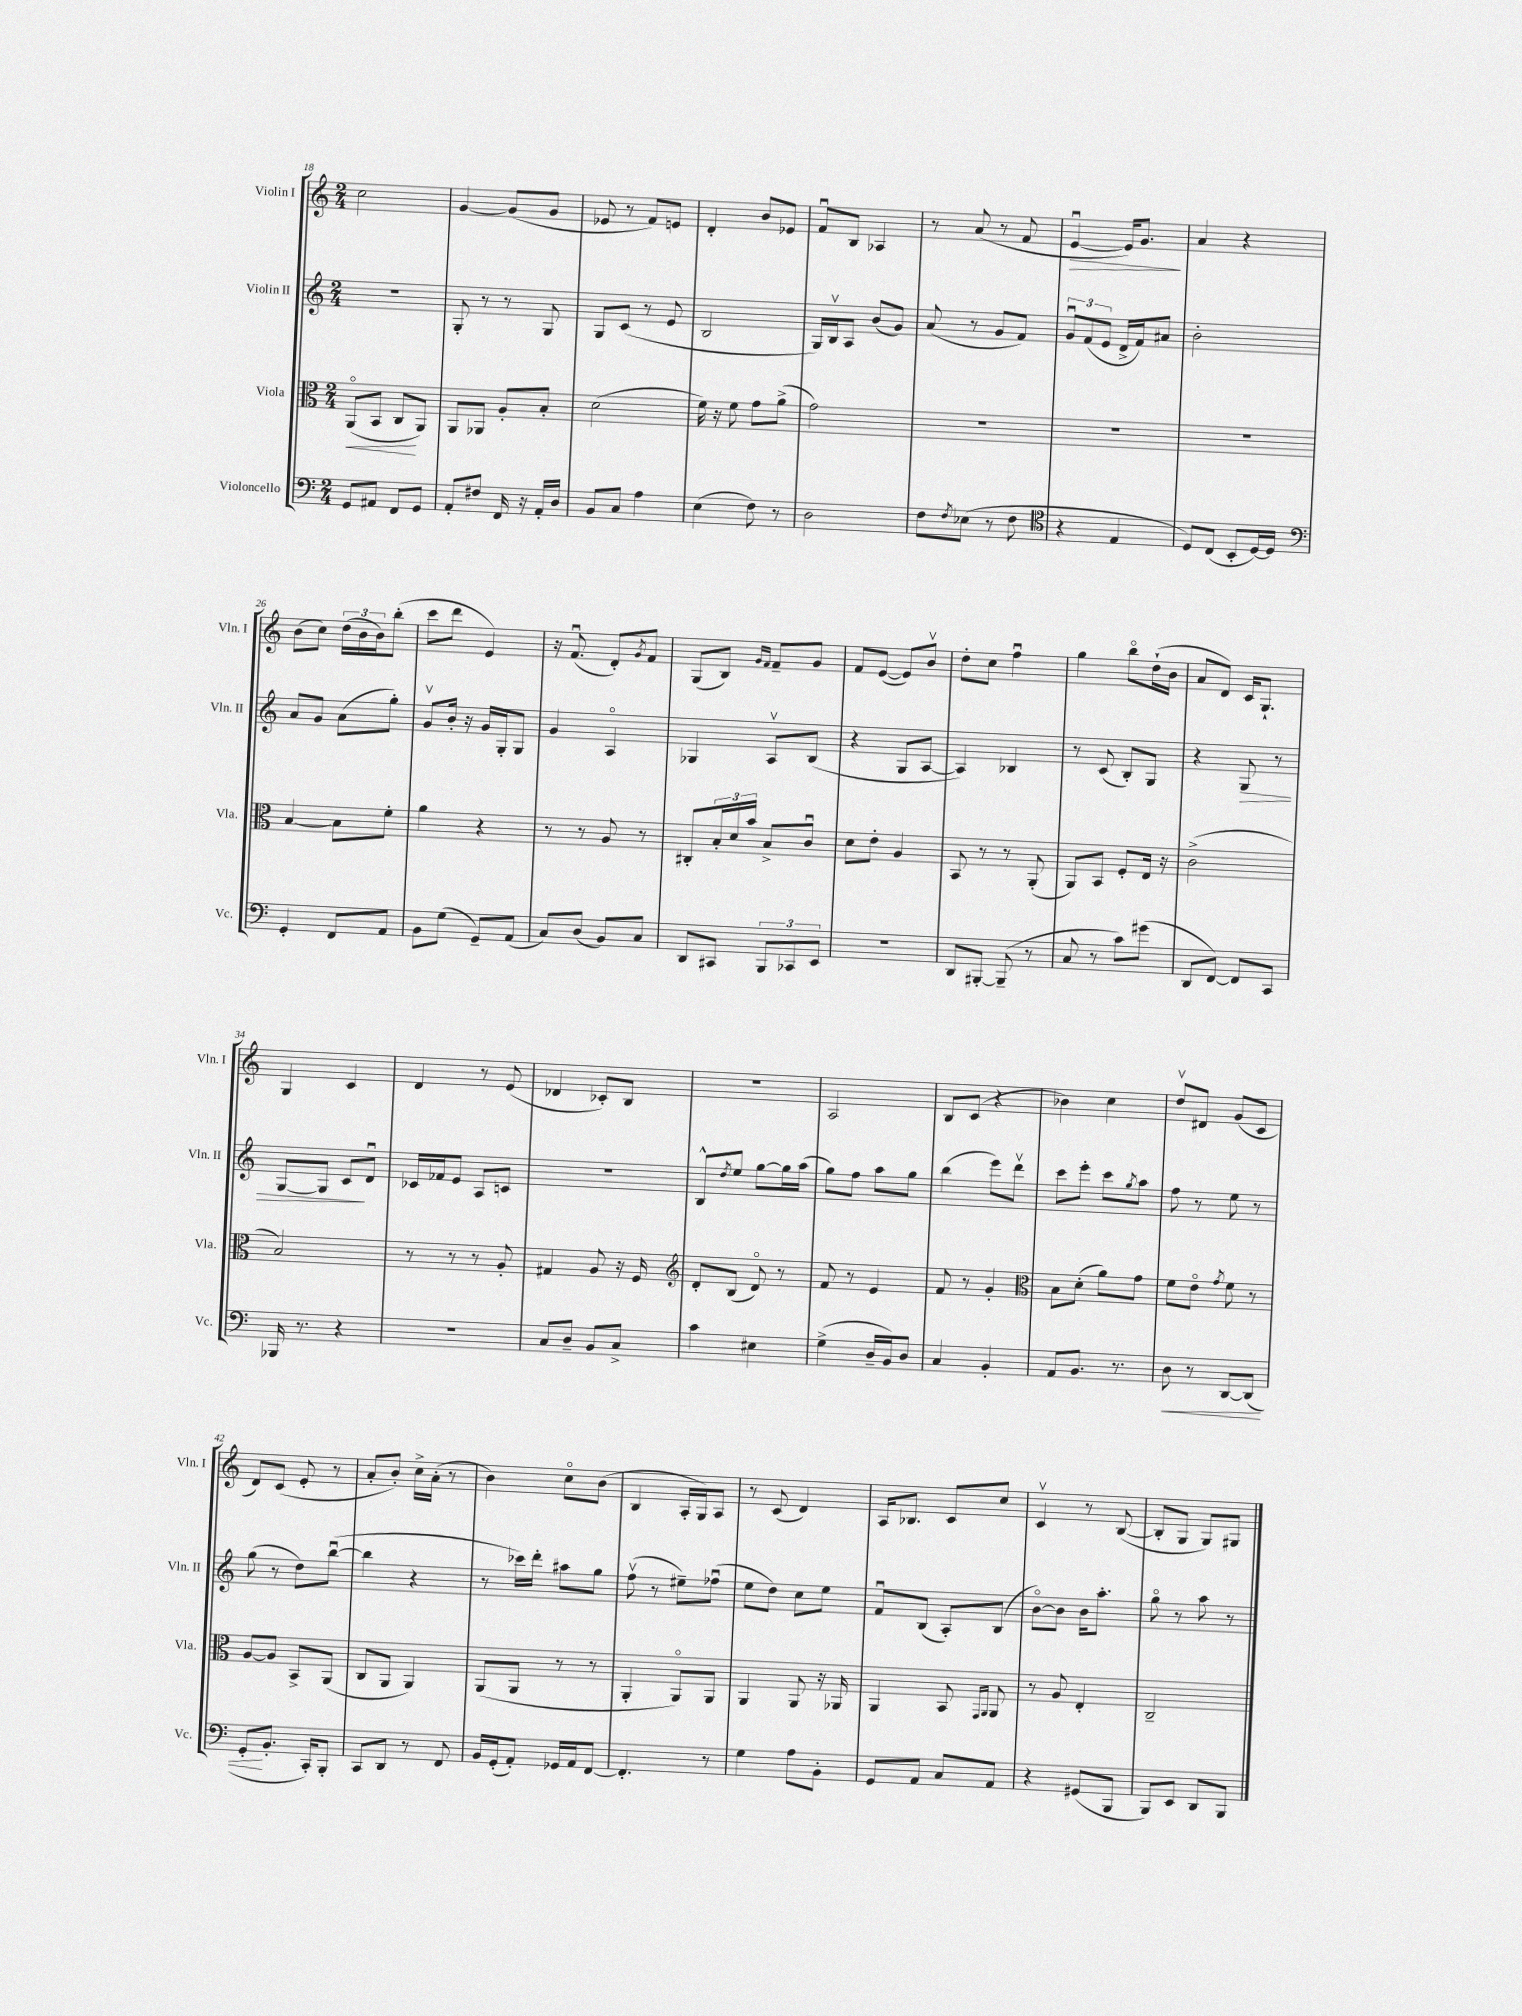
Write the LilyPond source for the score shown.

<<
\new StaffGroup <<
\new Staff = "s0" \with { instrumentName = "Violin I" shortInstrumentName = "Vln. I" } {
    \clef treble \key c \major \numericTimeSignature \time 2/4
    c''2 |
    g'4~ g'8( g'8 |
    ees'8 r8 f'8) e'8 |
    d'4-. b'8 ees'8 |
    f'8\downbow b8 aes4 |
    r8 a'8( r8 f'8 |
    e'4~\downbow\> e'16) g'8.\! |
    a'4 r4 |
    b'8( c''8) \tuplet 3/2 { d''16( b'16 b'16) } b''8-.( |
    c'''8 d'''8 e'4) |
    r16 f'8.\downbow( d'8-.) \acciaccatura { g'8 } f'8 |
    g8( b8) \grace { g'16 f'16 } f'8-- g'8 |
    f'8 e'8~( e'8) b'8\upbow |
    d''8-. c''8 f''4\downbow |
    g''4 b''8\flageolet d''16-!( b'16 |
    a'8 d'8) c'16 g8.-! |
    g4 c'4 |
    d'4 r8 e'8( |
    des'4 ces'8-.) b8 |
    R2 |
    a2 |
    b8 c'8( r4 |
    bes'4) c''4 |
    d''8\upbow dis'8 g'8( c'8 |
    d'8) c'8( e'8-. r8 |
    a'8-. b'8-.) c''16-> a'16-.( r8 |
    b'4) c''8\flageolet b'8( |
    b4 a16-. g16) a8 |
    r8 c'8( d'4) |
    a16 bes8. c'8 c''8 |
    c'4\upbow r8 b8~( |
    b8-. g8 g8) gis8 \bar "|." |
}
\new Staff = "s1" \with { instrumentName = "Violin II" shortInstrumentName = "Vln. II" } {
    \clef treble \key c \major \numericTimeSignature \time 2/4
    R2 |
    g8-. r8 r8 g8 |
    g8 c'8( r8 e'8 |
    b2 |
    g16) b16\upbow a8 b'8( g'8) |
    a'8( r8 g'8 f'8) |
    \tuplet 3/2 { g'8\downbow f'8( e'8 } d'16-> f'16) ais'8 |
    b'2-. |
    a'8 g'8 a'8( g''8-.) |
    g'8\upbow b'16-. r16 g'16 g16-. g8 |
    g'4 a4\flageolet |
    ges4 a8\upbow b8( |
    r4 g8 a8~ |
    a4) bes4 |
    r8 c'8( b8-.) g8 |
    r4 g8\> r8 |
    g8~ g8 c'8\! d'8\downbow |
    ces'16 fes'16 e'8 a8 c'8 |
    r2 |
    b8-^ \acciaccatura { d''8 } e''8 g''8~ g''16 a''16( |
    g''8) f''8 a''8 g''8 |
    b''4( e'''8) d'''8\upbow |
    c'''8 e'''8-. c'''8 \acciaccatura { g''8 } a''8 |
    f''8 r8 e''8 r8 |
    g''8( r8 d''8) b''8~\downbow( |
    b''4 r4 |
    r8 ces'''16) d'''16-. ais''8 g''8 |
    f''8\upbow( r8 eis''8--) fes''8\downbow( |
    e''8 d''8) c''8 e''8 |
    f'8\downbow b8( a8-.) b8( |
    b'8~\flageolet) b'8 b'16 a''8.-. |
    g''8\flageolet r8 a''8 r8 \bar "|." |
}
\new Staff = "s2" \with { instrumentName = "Viola" shortInstrumentName = "Vla." } {
    \clef alto \key c \major \numericTimeSignature \time 2/4
    a,8\flageolet\<( b,8 c8\! a,8) |
    a,8 aes,8 a8-. b8-. |
    d'2( |
    f'16) r16 f'8 g'8 a'8->( |
    g'2) |
    R2 |
    R2 |
    R2 |
    b4~ b8 f'8-. |
    a'4 r4 |
    r8 r8 a8 r8 |
    cis8-. \tuplet 3/2 { b16-. d'16 b'16 } b8-> c'8\downbow |
    d'8 e'8-. a4 |
    b,8 r8 r8 a,8-.( |
    a,8) b,8 f8-. e16 r16 |
    c'2->( |
    b2) |
    r8 r8 r8 a8-. |
    gis4 a8 r16 f16 |
    \clef treble d'8-. b8( d'8\flageolet) r8 |
    f'8 r8 e'4 |
    f'8 r8 g'4-. |
    \clef alto b8 d'8-.( a'8) g'8 |
    f'8 e'8\flageolet \acciaccatura { g'8 } f'8 r8 |
    a8~ a8 b,8-> a,8( |
    c8 a,8 a,4) |
    a,8( a,8 r8 r8 |
    a,4-. a,8\flageolet) a,8 |
    a,4 a,8 r16 aes,16 |
    a,4 b,8 \grace { g,16 a,16 } a,8 |
    r8 a8 e4-. |
    c2-- \bar "|." |
}
\new Staff = "s3" \with { instrumentName = "Violoncello" shortInstrumentName = "Vc." } {
    \clef bass \key c \major \numericTimeSignature \time 2/4
    g,8 ais,8 f,8 g,8 |
    a,8-. fis8 f,16 r16 a,16-. d16 |
    b,8 c8 a4 |
    e4( f8) r8 |
    d2 |
    f8 \acciaccatura { f8 } ees8( r8 f8 |
    \clef tenor r4 e4 |
    d8) c8( b,8-. d16~) d16 |
    \clef bass g,4-. f,8 a,8 |
    b,8 g8( g,8--) a,8( |
    c8) d8( b,8) c8 |
    d,8 cis,8 \tuplet 3/2 { b,,8 ces,8 e,8 } |
    r2 |
    d,8 bis,,8~-. bis,,8--( r8 |
    c8 r8 c'8) gis'8( |
    d,8 f,8~) f,8 c,8 |
    bes,,16 r8. r4 |
    R2 |
    c8 d8-- b,8 c8-> |
    c'4 eis4 |
    g4->( d16-- b,16) d8 |
    c4 b,4-. |
    a,8 b,8. r8. |
    d8\< r8 d,8~ d,8( |
    g,8-.\! b,8.-. c,16-.) b,,8-. |
    c,8 d,8 r8 f,8 |
    b,16 g,16-.( a,8-.) ges,16 a,16 f,8~ |
    f,4.-. r8 |
    g4 a8 b,8-. |
    g,8 a,8 c8 a,8 |
    r4 gis,8( b,,8 |
    b,,8) e,8 d,8 b,,8 \bar "|." |
}
>>
>>
\layout { \context { \Score currentBarNumber = #18 } }
